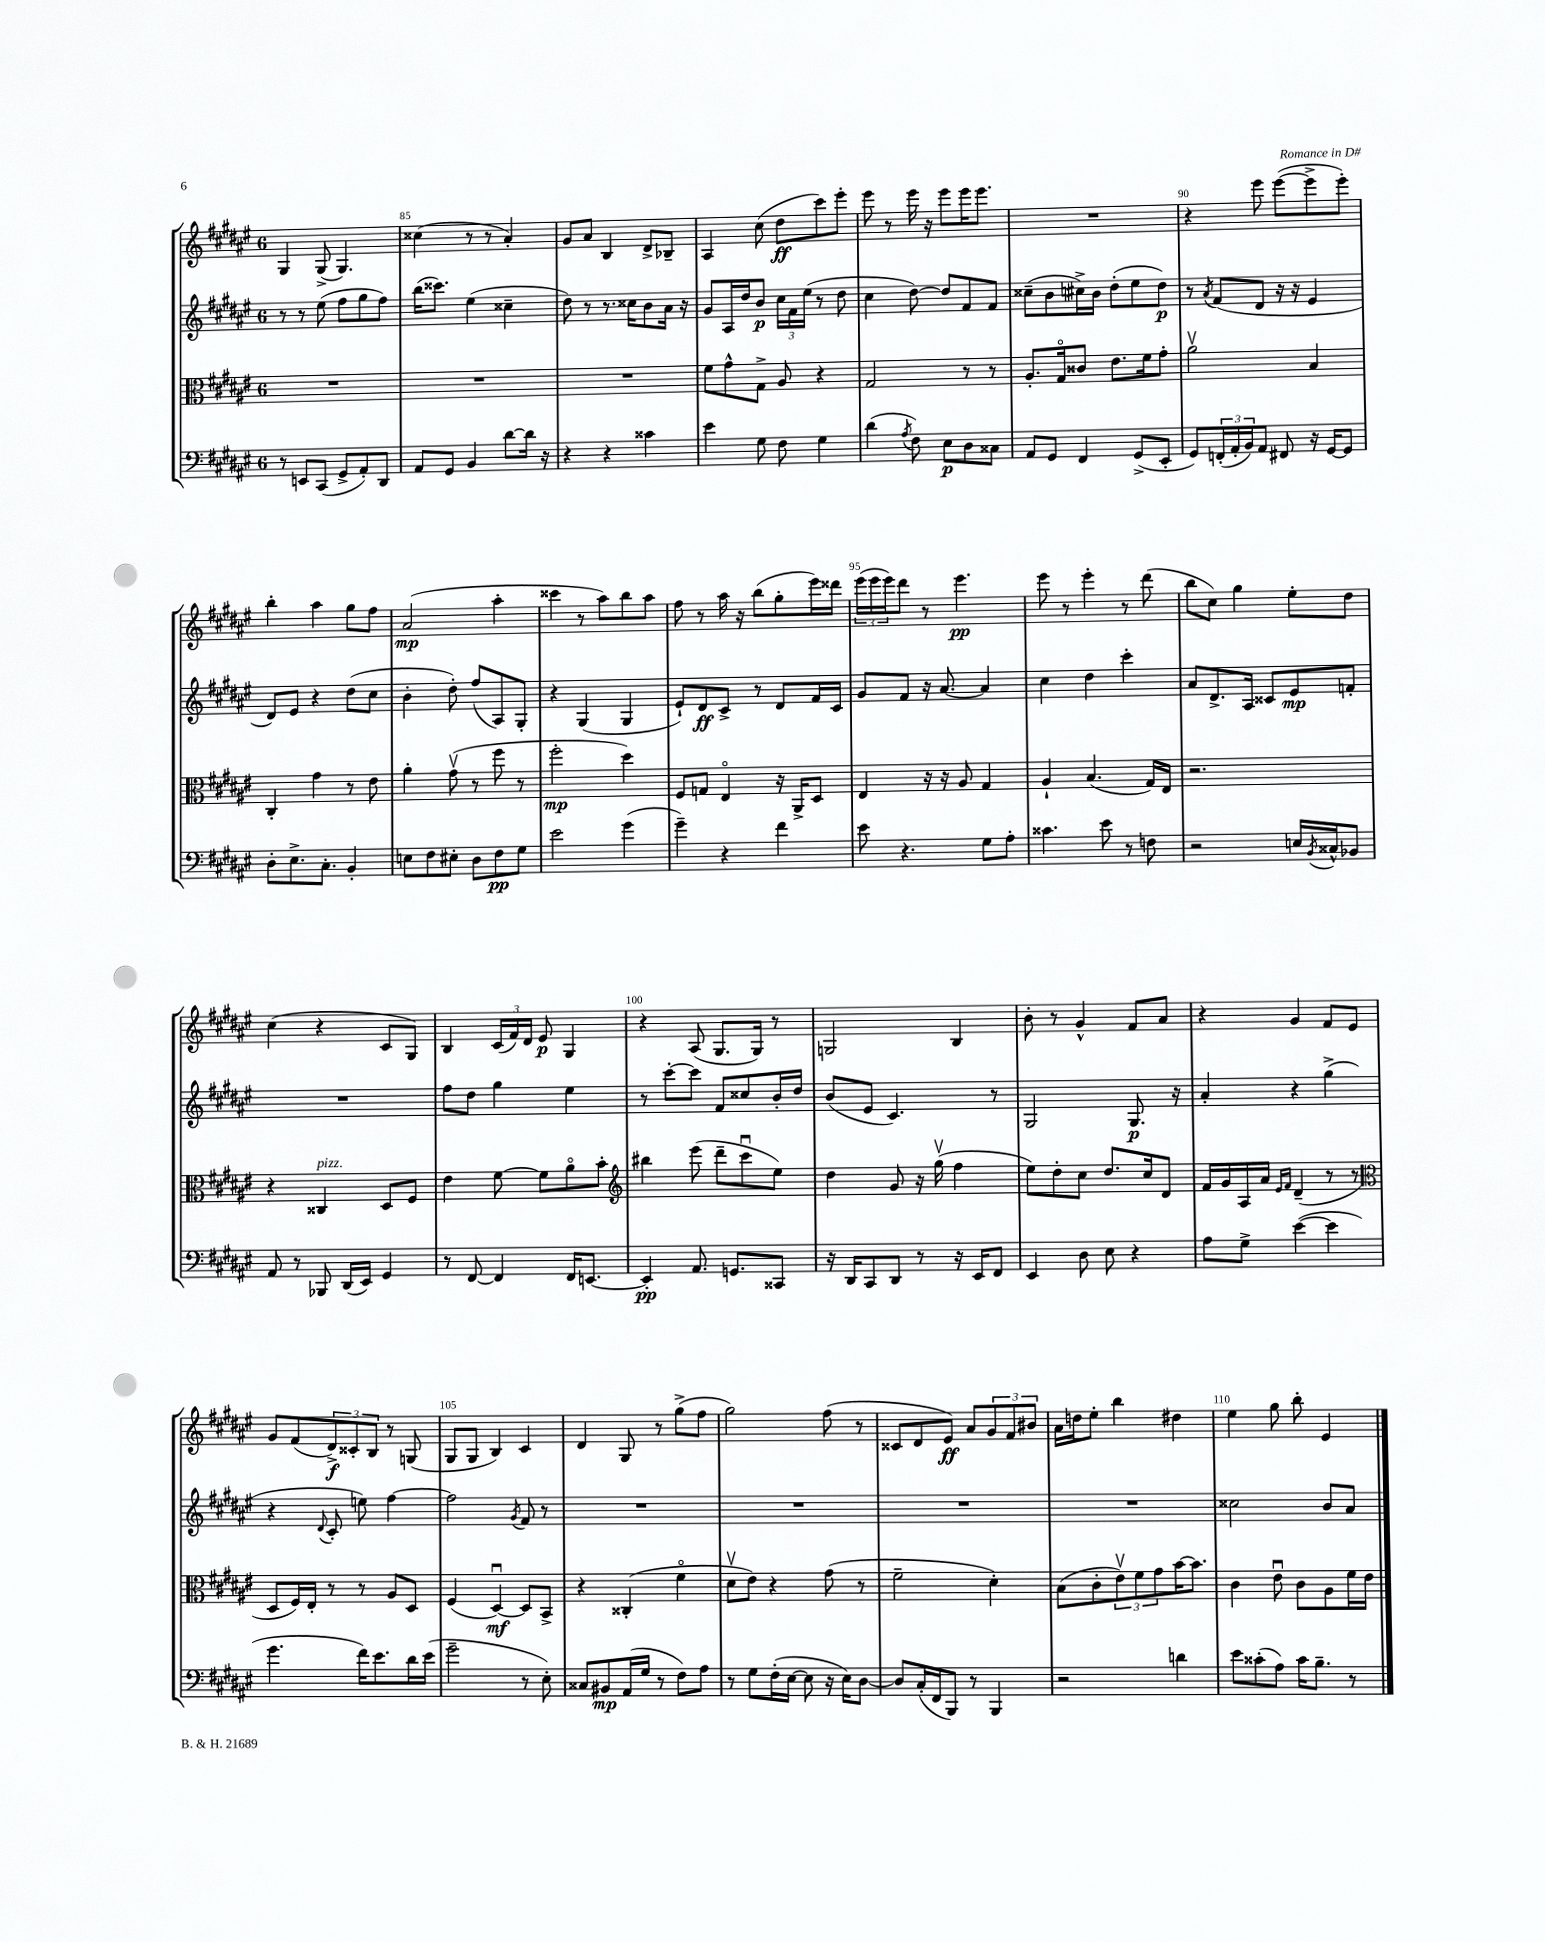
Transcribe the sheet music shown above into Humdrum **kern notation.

**kern	**kern	**kern	**kern
*staff4	*staff3	*staff2	*staff1
*clefF4	*clefC3	*clefG2	*clefG2
*k[f#c#g#d#a#e#]	*k[f#c#g#d#a#e#]	*k[f#c#g#d#a#e#]	*k[f#c#g#d#a#e#]
*M6/8	*M6/8	*M6/8	*M6/8
8r	2.r	8r	4G#/
8EE/L	.	8r	.
(8CC#/J	.	(8ee#\	(8G#^/
8GG#^/L	.	8ff#\L	4.G#/)
8AA#'/)	.	8gg#\	.
8DD#/J	.	8ff#\J)	.
=	=	=	=
8AA#/L	2.r	(16bb\LK	(4cc##\
.	.	8.ccc##\J)	.
8GG#/J	.	.	.
4BB/	.	(4ee#\	8r
.	.	.	8r
[8d#\L	.	4cc##~\	4a#'/)
16d#\]Jk	.	.	.
16r	.	.	.
=	=	=	=
4r	2.r	8dd#\)	8g#/L
.	.	8r	8a#/J
4r	.	8.r	4B/
.	.	16cc##\LK	.
4c##\	.	8b\	8d#^/L
.	.	16a#\Jk	8B-~/J
.	.	16r	.
=	=	=	=
4e#\	8f#\L	8g#/L	4A#/
.	8g#^^\	16A#/L	.
.	.	16dd#/J	.
8G#\	8G#^\J	8b/J	(8cc#\
8F#\	8A#/	24cc#\LL	8dd#\L
.	.	24f#\	.
.	.	(24ee#\JJ	.
4G#\	4r	8r	8ccc#\)
.	.	8dd#\	8eee#'\J
=	=	=	=
(4d#\	2G#/	4cc#\	8eee#\
.	.	.	8r
8qA#/	.	.	.
8F#\)	.	[8dd#\)	16eee#\
.	.	.	16r
8E#\L	.	8dd#/]L	8eee#\L
8D#\	8r	8f#/	16eee#\K
.	.	.	8.eee#\J
8C##\J	8r	8f#/J	.
=	=	=	=
8AA#/L	8.A#'/L	(8cc##~\L	2.r
8GG#/J	.	8b\	.
.	16G#o/k	.	.
4FF#/	8c##/J	16cc#^\L)	.
.	.	16b\JJ	.
.	8.e#\L	(8dd#'\L	.
(8GG#^/L	.	8ee#\	.
.	16f#\k	.	.
8EE#'/J	8g#'\J	8dd#\J)	.
=	=	=	=
8GG#/L)	2a#v\	8r	4r
.	.	8qa#/	.
(24FF'/L	.	(8f#/L	.
24AA#'/	.	.	.
24BB/J)	.	.	.
8AA#/J	.	8d#/J	8eee#\
8FF#/	.	16r	([8eee#\L
.	.	16r	.
16r	4B/	4e#/	8eee#^\]
[16GG#/LK	.	.	.
8GG#/]J	.	.	8eee#'\J)
=	=	=	=
8D#'\L	4C#'/	8d#/L)	4bb'\
8.E#^\	.	8e#/J	.
.	4g#\	4r	4aa#\
8.C#'\J	.	.	.
4BB'/	8r	(8dd#\L	8gg#\L
.	8e#\	8cc#\J	8ff#\J
=	=	=	=
8E\L	4a#'\	4b'\	(2a#/
8F#\	.	.	.
8E#'\J	(8g#v\	8dd#'\)	.
8D#\L	8r	(8ff#/L	.
8F#\	8ff#\	8A#/)	4aa#'\
8G#\J	8r	8G#'/J	.
=	=	=	=
2e#\	2ff#'\	4r	4ccc##\
.	.	(4G#/	8r
.	.	.	8aa#\L)
(4g#\	4dd#\)	4G#/	8bb\
.	.	.	8aa#\J
=	=	=	=
4g#~\)	8F#/L	8e#`/L)	8ff#\
.	8G/J	8d#/	8r
4r	4E#o/	8c#^/J	16aa#\
.	.	.	16r
.	.	8r	(8bb\L
4f#\	16r	8d#/L	8gg#'\
.	16AA#^/LK	.	.
.	8D#/J	16f#/L	16eee#\L)
.	.	16c#/JJ	16ddd##\JJ
=	=	=	=
8e#\	4E#/	8g#/L	(24eee#\LL
.	.	.	24eee#\
.	.	.	24eee#\J)
4.r	.	8f#/J	8ddd#\J
.	16r	16r	8r
.	16r	[8.a#/	.
.	8A#/	.	4.eee#\
8G#\L	4G#/	4a#/]	.
8A#'\J	.	.	.
=	=	=	=
4.c##\	4A#`/	4cc#\	8eee#\
.	.	.	8r
.	(4.B/	4dd#\	4eee#'\
8e#\	.	.	.
8r	.	4ccc#'\	8r
8F\	16G#/LL)	.	(8ddd#\
.	16E#/JJ	.	.
=	=	=	=
2r	2.r	8a#/L	8bb\L
.	.	8.d#^/	8cc#\J)
.	.	.	4gg#\
.	.	16A#/Jk	.
.	.	8c##/L	.
16E/LL	.	8e#/	8ee#'\L
8qBB/	.	.	.
16C##^^/J	.	.	.
8BB-/J	.	8f'/J	8dd#\J
=	=	=	=
8AA#/	4r	2.r	(4cc#\
8r	.	.	.
8BBB-/	4C##/	.	4r
(16DD#/LL	.	.	.
16EE#/JJ)	.	.	.
4GG#/	8D#/L	.	8c#/L
.	8F#/J	.	8G#/J)
=	=	=	=
8r	4e#\	8ff#\L	4B/
[8FF#/	.	8dd#\J	.
4FF#/]	[8f#\	4gg#\	(24c#/LL
.	.	.	24f#/)
.	.	.	24d#/JJ
.	8f#\]L	.	8e#/
16FF#/LK	8a#o\	4ee#\	4G#/
[8.EE/J	.	.	.
.	8b'\J	.	.
=	=	=	=
*	*clefG2	*	*
4EE'/]	4bb#\	8r	4r
.	.	[8ccc#'\L	.
8.AA#/	(8eee#\	8ccc#\]J	(8A#/
.	8ddd#~\L	8f#/L	8.G#/L
8.GG/L	.	.	.
.	8ccc#u\	8cc##/	.
.	.	.	16G#/Jk)
8CC##/J	8ee#\J)	16b'/L	8r
.	.	16dd#/JJ	.
=	=	=	=
16r	4dd#\	(8b/L	2G/
16DD#/LK	.	.	.
8CC#/	.	8e#/J	.
8DD#/J	8g#/	4.c#/)	.
8r	16r	.	.
.	(16gg#v\	.	.
16r	4ff#\	.	4B/
16EE#/LK	.	.	.
8FF#/J	.	8r	.
=	=	=	=
4EE#/	8ee#\L)	2G#/	8b'\
.	8dd#'\	.	8r
8D#\	8cc#\J	.	4g#^^/
8E#\	8.dd#/L	.	.
4r	.	8.G#/	8f#/L
.	16cc#/k	.	.
.	8d#/J	.	8a#/J
.	.	16r	.
=	=	=	=
8A#\L	16f#/LL	4a#'/	4r
.	16g#/	.	.
8G#^\J	16A#/	.	.
.	16a#/JJ	.	.
.	16qqe#/LL	.	.
.	16qqf#/JJ	.	.
([4e#\	(4d#~/	4r	4g#/
4e#\]	8r	(4gg#^\	8f#/L
.	8r	.	8e#/J
=	=	=	=
*	*clefC3	*	*
4.g#\	8D#/L	4r	8g#/L
.	16F#/L)	.	(8f#/
.	16E#'/JJ	.	.
.	.	8qqd#/	.
.	8r	8c#'/	12d#^/)
.	.	.	12c##'/
16f#\LK)	8r	8ee\)	.
.	.	.	12B/J
8.e#\	.	.	.
.	8A#/L	[4ff#\	8r
16d#\L	8D#/J	.	(8G/
(16e#\JJ	.	.	.
=	=	=	=
2g#~\	(4F#/	2ff#\]	8G#/L
.	.	.	8G#/J
.	[4D#u/)	.	4B/)
.	.	8qg#/	.
8r	8D#/]L	8f#/	4c#/
8E#'\)	8BB^/J	8r	.
=	=	=	=
8C##/L	4r	2.r	4d#/
8BB#/	.	.	.
(16AA#/L	(4C##'/	.	8G#/
16G#/JJ	.	.	.
8r	.	.	8r
8F#\L)	4f#o\	.	(8gg#^\L
8A#\J	.	.	8ff#\J
=	=	=	=
8r	8d#v\L	2.r	2gg#\)
8G#\L	8e#\J)	.	.
(16F#'\L	4r	.	.
[16E#\JJ	.	.	.
8E#\]	.	.	.
16r	(8g#\	.	(8ff#\
16E#\LK)	.	.	.
[8D#\J	8r	.	8r
=	=	=	=
8D#/]L	2f#~\	2.r	8c##/L
(16C#'/L	.	.	8d#/
16FF#/J	.	.	.
8BBB/J)	.	.	8e#/J)
8r	.	.	8a#/L
4BBB/	4d#'\)	.	12g#/
.	.	.	12f#/
.	.	.	12b#/J
=	=	=	=
2r	(8B\L	2.r	16a#\LL
.	.	.	16dd\J
.	8c#'\	.	8ee#'\J
.	12e#v\)	.	4bb\
.	12f#\	.	.
.	12g#\	.	.
4d\	[16b\K	.	4dd#\
.	8.b\]J	.	.
=	=	=	=
8e#\L	4c#\	2cc##\	4ee#\
(8c##'\	.	.	.
8A#\J)	8e#u\	.	8gg#\
16c##\LK	8c#\L	.	8bb'\
8.B~\J	.	.	.
.	8A#\	8b/L	4e#/
8r	16f#\L	8a#/J	.
.	16e#\JJ	.	.
==	==	==	==
*-	*-	*-	*-
